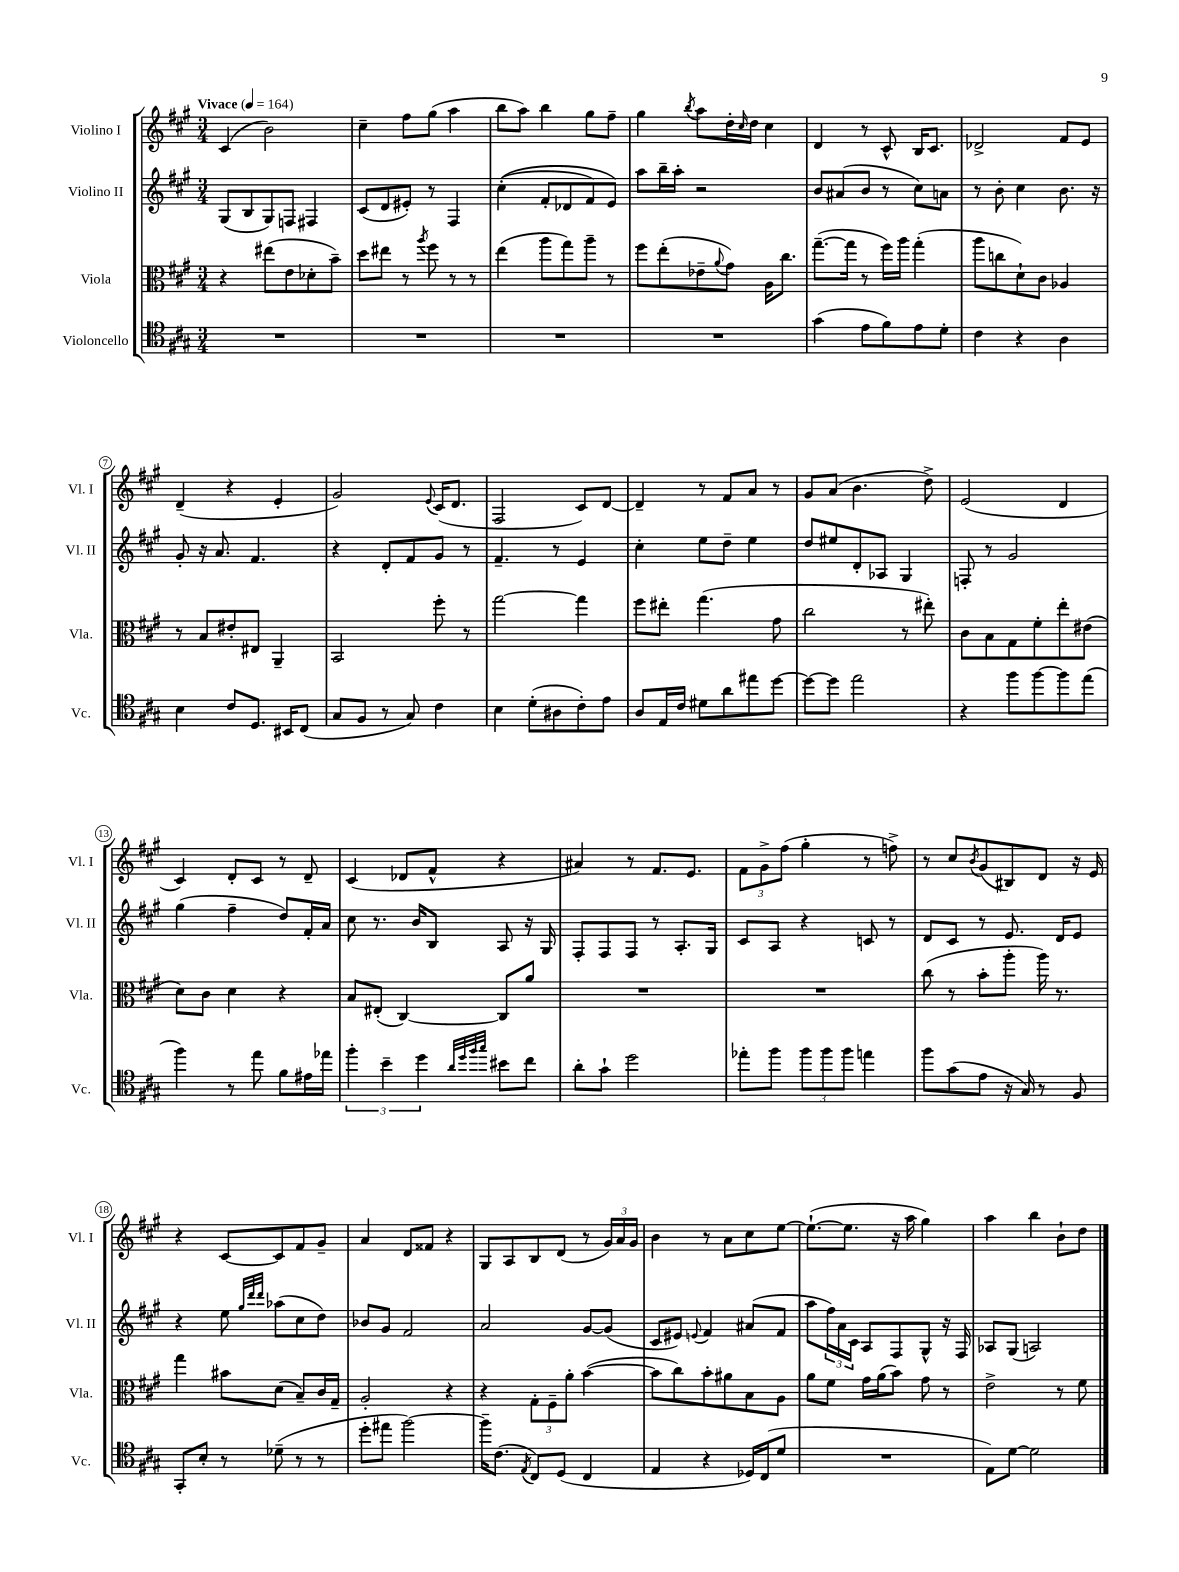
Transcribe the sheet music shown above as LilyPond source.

<<
\new StaffGroup <<
\new Staff = "s0" \with { instrumentName = "Violino I" shortInstrumentName = "Vl. I" } {
    \clef treble \key a \major \numericTimeSignature \time 3/4 \tempo "Vivace" 4 = 164
    cis'4( b'2) |
    cis''4-- fis''8 gis''8( a''4 |
    b''8 a''8) b''4 gis''8 fis''8-- |
    gis''4 \acciaccatura { b''8 } a''8 d''16-. \grace { cis''16 } d''16 cis''4 |
    d'4 r8 cis'8-^ b16 cis'8. |
    des'2-> fis'8 e'8 |
    d'4--( r4 e'4-. |
    gis'2) \appoggiatura { e'8 } cis'16( d'8. |
    fis2 cis'8) d'8~ |
    d'4-- r8 fis'8 a'8 r8 |
    gis'8 a'8( b'4. d''8->) |
    e'2( d'4 |
    cis'4) d'8-. cis'8 r8 d'8-- |
    cis'4( des'8 fis'8-^ r4 |
    ais'4) r8 fis'8. e'8. |
    \tuplet 3/2 { fis'8 gis'8-> fis''8( } gis''4-. r8 f''8->) |
    r8 cis''8 \acciaccatura { b'8 } gis'8( bis8) d'8 r16 e'16 |
    r4 cis'8~ cis'8 fis'8 gis'8-- |
    a'4 d'8 fisis'8 r4 |
    gis8 a8 b8 d'8( r8 \tuplet 3/2 { gis'16) a'16 gis'16 } |
    b'4 r8 a'8 cis''8 e''8~ |
    e''8.~-!( e''8. r16 a''16 gis''4) |
    a''4 b''4 b'8-! d''8 \bar "|." |
}
\new Staff = "s1" \with { instrumentName = "Violino II" shortInstrumentName = "Vl. II" } {
    \clef treble \key a \major \numericTimeSignature \time 3/4
    gis8( b8 gis8) f8 fis4 |
    cis'8( d'8 eis'8-.) r8 fis4 |
    cis''4-.(\( fis'8-. des'8 fis'8) e'8\) |
    a''8 b''16-- a''16-. r2 |
    b'8 ais'8( b'8 r8 cis''8) a'8 |
    r8 b'8-. cis''4 b'8. r16 |
    gis'8-. r16 a'8. fis'4. |
    r4 d'8-. fis'8 gis'8 r8 |
    fis'4.-- r8 e'4 |
    cis''4-. e''8 d''8-- e''4 |
    d''8 eis''8 d'8-. aes8 gis4 |
    f8-. r8 gis'2 |
    gis''4( fis''4-- d''8) fis'16-. a'16 |
    cis''8 r8. b'16 b8 a8 r16 gis16 |
    fis8-. fis8 fis8 r8 a8.-. gis16 |
    cis'8 a8 r4 c'8 r8 |
    d'8 cis'8 r8 e'8. d'16 e'8 |
    r4 e''8 \grace { gis''32 d'''32 d'''32 } aes''8( cis''8 d''8) |
    bes'8 gis'8 fis'2 |
    a'2 gis'8~ gis'8( |
    cis'8 eis'8) \appoggiatura { e'8 } fis'4 ais'8( fis'8 |
    a''8 \tuplet 3/2 { fis''16) a'16 cis'16 } a8 fis8 gis8-^ r16 fis16 |
    aes8 gis8( a2) \bar "|." |
}
\new Staff = "s2" \with { instrumentName = "Viola" shortInstrumentName = "Vla." } {
    \clef alto \key a \major \numericTimeSignature \time 3/4
    r4 eis''8( e'8 des'8-. b'8--) |
    d''8 eis''8 r8 \acciaccatura { a''8 } fis''8 r8 r8 |
    e''4( a''8 gis''8) a''8-- r8 |
    fis''8 e''8-.( ees'8-- \appoggiatura { a'8 } gis'8) a16 cis''8. |
    gis''8.~--( gis''16 r8 fis''16) a''16 gis''4-.( |
    a''8 c''8 d'8-!) cis'8 aes4 |
    r8 b8 eis'8-. eis8 a,4-- |
    b,2 fis''8-. r8 |
    gis''2~ gis''4 |
    fis''8 eis''8-. gis''4.( gis'8 |
    cis''2 r8 eis''8-.) |
    cis'8 b8 gis8 fis'8-. e''8-. eis'8( |
    d'8) cis'8 d'4 r4 |
    b8 eis8-.( cis4~) cis8 a'8 |
    R2. |
    R2. |
    cis''8( r8 b'8-. a''8-. a''16) r8. |
    gis''4 bis'8 d'8( b8--) cis'16 gis16-- |
    a2-. r4 |
    r4 \tuplet 3/2 { gis8-. fis8-- a'8-. } b'4~( |
    b'8 cis''8) b'8-. ais'8 b8 a8 |
    a'8 fis'8 gis'16 a'16( b'8) gis'8 r8 |
    e'2-> r8 fis'8 \bar "|." |
}
\new Staff = "s3" \with { instrumentName = "Violoncello" shortInstrumentName = "Vc." } {
    \clef tenor \key a \major \numericTimeSignature \time 3/4
    R2. |
    R2. |
    R2. |
    R2. |
    gis'4( e'8 fis'8) e'8 d'8-. |
    cis'4 r4 a4 |
    b4 cis'8 d8. bis,16 cis8( |
    gis8 fis8 r8 gis8) cis'4 |
    b4 d'8-.( ais8 cis'8-.) e'8 |
    a8 e16 cis'16 dis'8 a'8 eis''8 d''8~ |
    d''8~ d''8 e''2 |
    r4 fis''8 fis''8~ fis''8 e''8( |
    fis''4) r8 e''8 fis'8 eis'16 ees''16 |
    \tuplet 3/2 { fis''4-. b'4-- d''4 } \grace { a'32 d''32 fis''32 gis''32 } bis'8 cis''8 |
    a'8-. gis'8-! d''2 |
    ees''8-. fis''8 \tuplet 3/2 { fis''8 fis''8 fis''8 } e''4 |
    fis''8 gis'8( e'8 r16 gis16) r8 fis8 |
    gis,8-. b8-. r8 des'8--( r8 r8 |
    d''8-. eis''8 fis''2~) |
    fis''16-- cis'8.( \acciaccatura { e8 } cis8) d8( cis4 |
    e4 r4 des16) cis16( d'8 |
    R2. |
    e8) d'8~ d'2 \bar "|." |
}
>>
>>
\layout { \context { \Score \override BarNumber.stencil = #(make-stencil-circler 0.1 0.3 ly:text-interface::print) } }
